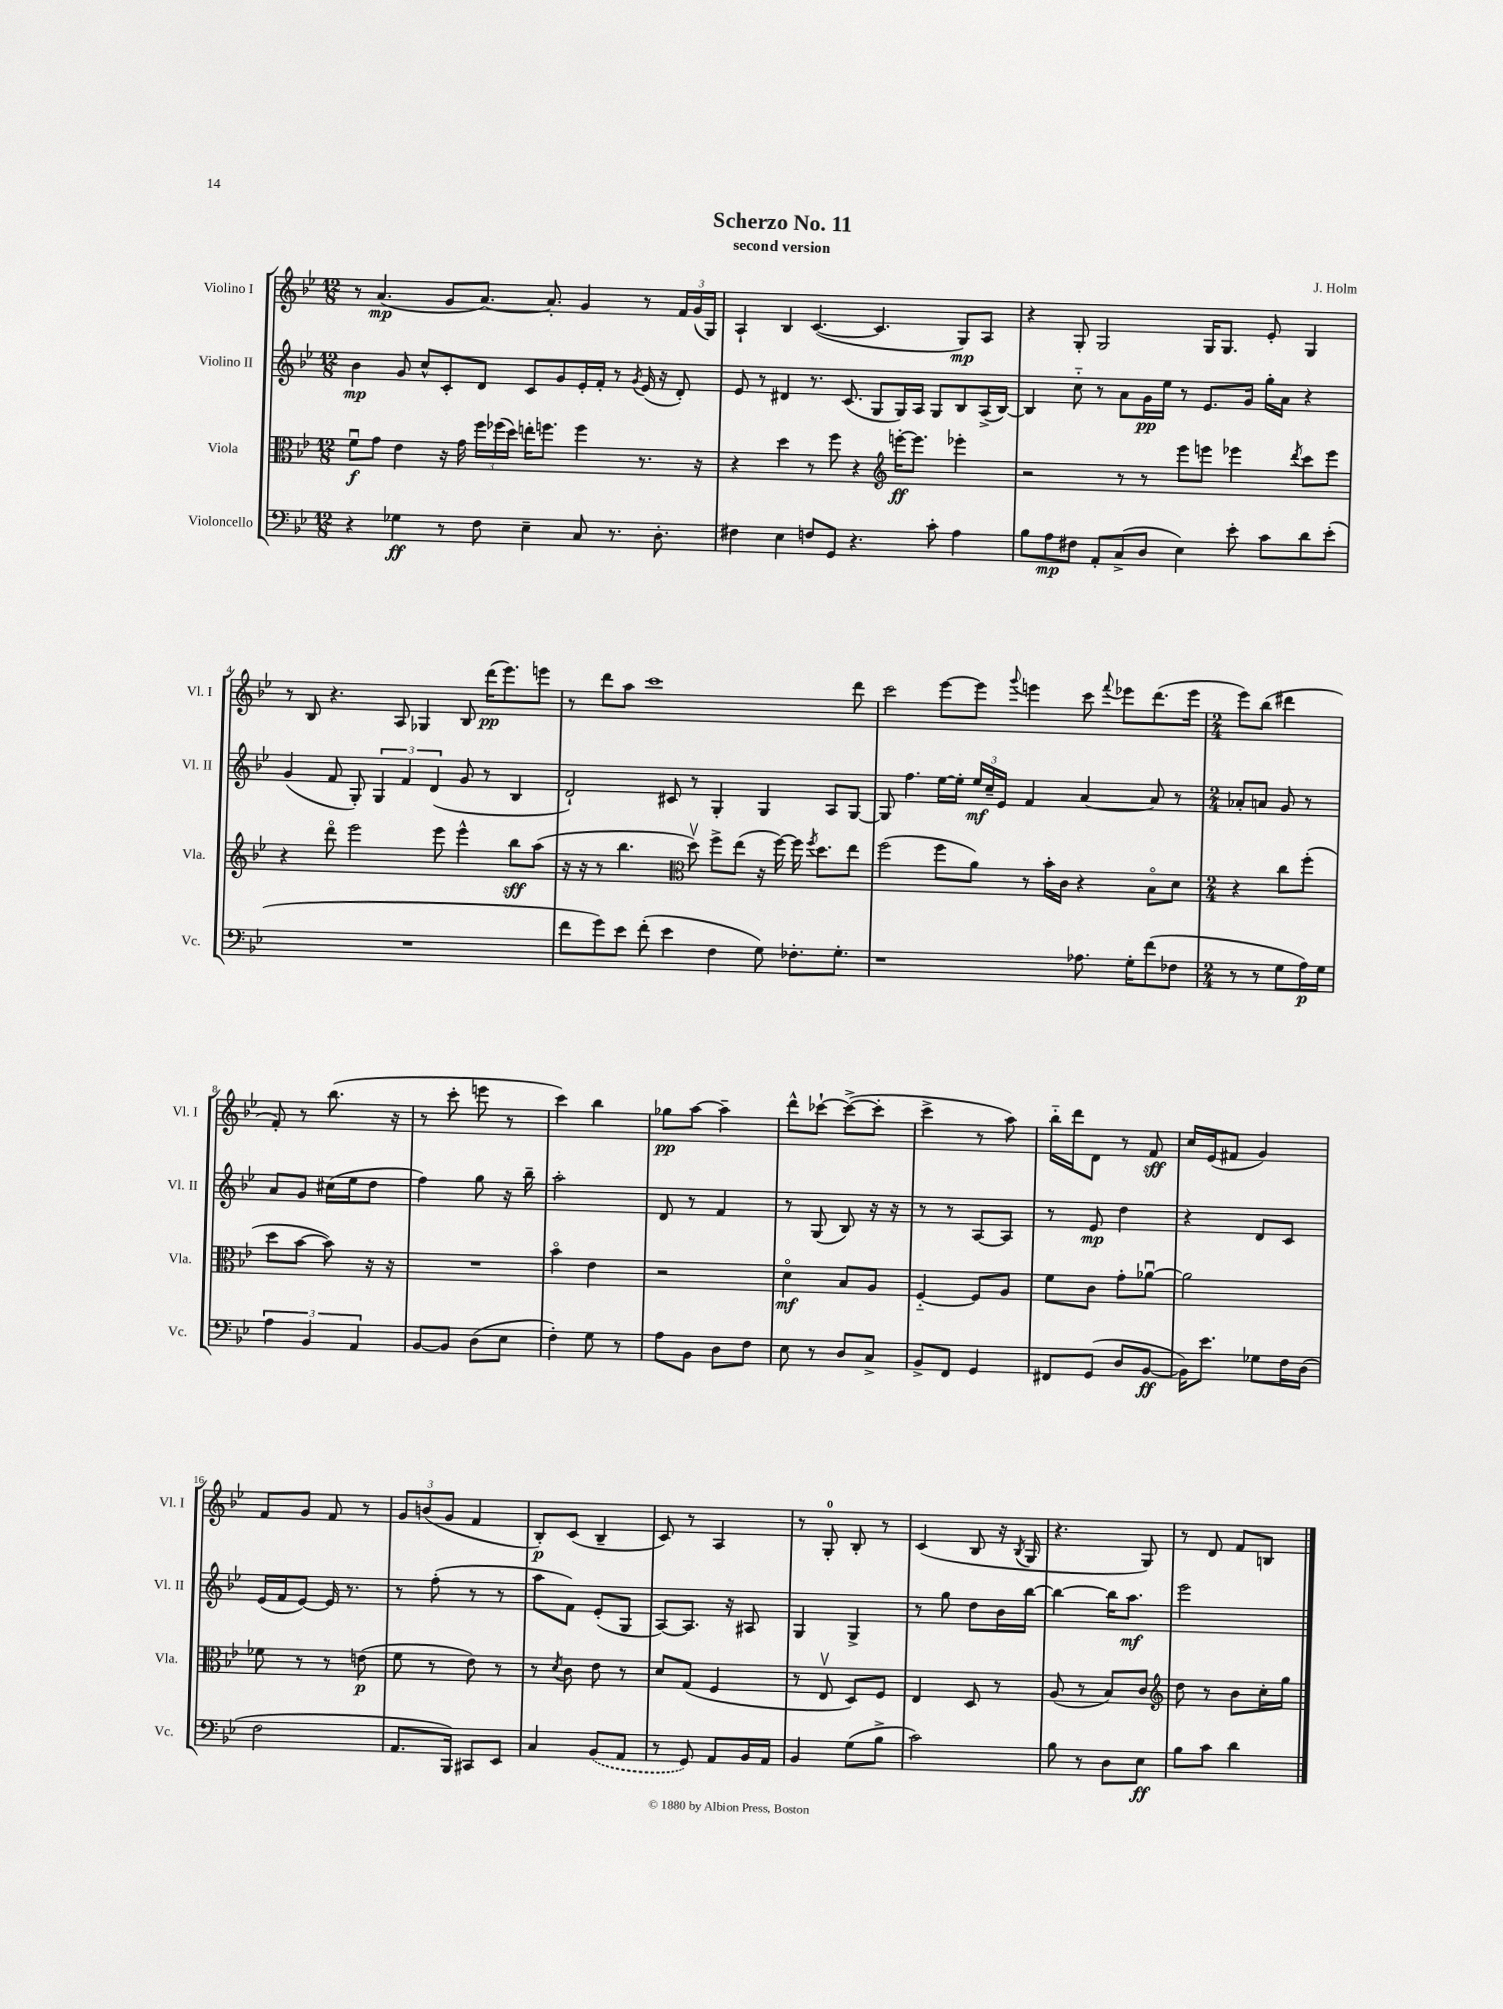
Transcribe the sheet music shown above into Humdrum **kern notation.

**kern	**dynam	**kern	**dynam	**kern	**dynam	**kern	**dynam
*part4	*part4	*part3	*part3	*part2	*part2	*part1	*part1
*staff4	*staff4	*staff3	*staff3	*staff2	*staff2	*staff1	*staff1
*I"Violoncello	*	*I"Viola	*	*I"Violino II	*	*I"Violino I	*
*I'Vc.	*	*I'Vla.	*	*I'Vl. II	*	*I'Vl. I	*
*clefF4	*	*clefC3	*	*clefG2	*	*clefG2	*
*k[b-e-]	*	*k[b-e-]	*	*k[b-e-]	*	*k[b-e-]	*
*M12/8	*	*M12/8	*	*M12/8	*	*M12/8	*
=1	=1	=1	=1	=1	=1	=1	=1
4r	.	8fu\L	f	4b-\	mp	8r	.
.	.	8g\J	.	.	.	(4.a/	mp
4G-X\	ff	4e-\	.	8g/	.	.	.
.	.	.	.	8cc^^/L	.	.	.
8r	.	16r	.	8c'/	.	8g/L	.
.	.	16g\	.	.	.	.	.
8F\	.	24ff\LL	.	8d/J	.	[8.a/J)	.
.	.	(24ff-X\	.	.	.	.	.
.	.	24dd\JJ)	.	.	.	.	.
4E-~\	.	16een'\KL	.	8c/L	.	.	.
.	.	8.ffn\J	.	.	.	8.a'/]	.
.	.	.	.	8g/	.	.	.
8C/	.	4ff\	.	16e-'/L	.	4g/	.
.	.	.	.	16f'/JJ	.	.	.
8.r	.	.	.	8r	.	.	.
.	.	.	.	8qg/	.	.	.
.	.	8.r	.	(16e-/	.	8r	.
8.D'\	.	.	.	16r	.	.	.
.	.	.	.	8d'/)	.	24f/LL	.
.	.	.	.	.	.	(24g/	.
.	.	16r	.	.	.	.	.
.	.	.	.	.	.	24G/JJ)	.
=2	=2	=2	=2	=2	=2	=2	=2
4F#X\	.	4r	.	8e-/	.	4A`/	.
.	.	.	.	8r	.	.	.
4E-\	.	4dd\	.	4d#X/	.	4B-/	.
8Fn/L	.	8r	.	8.r	.	([4.c/	.
8GG/J	.	8ff\	.	.	.	.	.
.	.	.	.	(8.c/	.	.	.
4.r	.	4r	.	.	.	.	.
.	.	.	.	8G/L	.	4.c/]	.
*	*	*clefG2	*	*	*	*	*
.	.	[16eeen'\KL	ff	16G/L)	.	.	.
.	.	8.eee\J]	.	16A/JJ	.	.	.
8c'\	.	.	.	8G/L	.	.	.
4A\	.	4eee-X'\	.	8B-/	.	8G/L)	mp
.	.	.	.	(16A^/L	.	8A/J	.
.	.	.	.	[16B-/JJ)	.	.	.
=3	=3	=3	=3	=3	=3	=3	=3
8B-\L	.	2r	.	4B-/]	.	4r	.
8A\	mp	.	.	.	.	.	.
8F#X\J	.	.	.	8cc\	.	8G'/	.
8AA'/L	.	.	.	8r	.	2G/	.
(8C^/	.	8r	.	8a\L	.	.	.
8D/J	.	8r	.	16g\L	pp	.	.
.	.	.	.	16ee-\JJ	.	.	.
4E-\)	.	8eee-\L	.	8r	.	.	.
.	.	8eeen\J	.	8.e-/L	.	16G/KL	.
.	.	.	.	.	.	8.G/J	.
8e-'\	.	4eee-X\	.	.	.	.	.
.	.	.	.	16g/Jk	.	.	.
8c\L	.	.	.	16gg'\LL	.	8e-'/	.
.	.	.	.	16a\JJ	.	.	.
.	.	8qddd/	.	.	.	.	.
8d\	.	8ccc\L	.	4r	.	4G/	.
(8e-'\J	.	8eee-\J	.	.	.	.	.
!!LO:LB:g=z
=4	=4	=4	=4	=4	=4	=4	=4
1.r	.	4r	.	(4g/	.	8r	.
.	.	.	.	.	.	8B-/	.
.	.	8ddd\	.	8f/	.	4.r	.
.	.	2eee-\	.	8G'/)	.	.	.
.	.	.	.	6G/	.	.	.
.	.	.	.	.	.	8A/	.
.	.	.	.	6f/	.	.	.
.	.	.	.	.	.	4G-X/	.
.	.	.	.	(6d/	.	.	.
.	.	8eee-\	.	.	.	.	.
.	.	4eee-^^\	.	8g/	.	8B-/	.
.	.	.	.	8r	.	(16ddd\KL	pp
.	.	.	.	.	.	8.eee-\)	.
.	.	8bb-\L	sff	4B-/	.	.	.
.	.	(8aa\J	.	.	.	8eeen\J	.
=5	=5	=5	=5	=5	=5	=5	=5
8f\L	.	16r	.	2d`/)	.	8r	.
.	.	16r	.	.	.	.	.
8g\)	.	8r	.	.	.	8ddd\L	.
8e-\J	.	4.bb-\	.	.	.	8aa\J	.
(8f'\	.	.	.	.	.	1ccc	.
4e-\	.	.	.	8c#X/	.	.	.
*	*	*clefC3	*	*	*	*	*
.	.	8ddv\)	.	8r	.	.	.
4F\	.	8ff^\L	.	4G'/	.	.	.
.	.	(8ee-\J	.	.	.	.	.
8G\)	.	16r	.	4G/	.	.	.
.	.	[16ff\)	.	.	.	.	.
8.F-X'\L	.	16ff\]	.	.	.	.	.
.	.	8qff/	.	.	.	.	.
.	.	8.dd\L	.	.	.	.	.
.	.	.	.	8A/L	.	.	.
8.G'\J	.	.	.	.	.	.	.
.	.	8ee-\J	.	[8G/J	.	8ddd\	.
=6	=6	=6	=6	=6	=6	=6	=6
1r	.	(2ff\	.	8G/]	.	2ccc\	.
.	.	.	.	4.ff\	.	.	.
.	.	8ff\L	.	[16ee-\LL	.	[8eee-\L	.
.	.	.	.	16ee-'\JJ]	.	.	.
.	.	8a\J)	.	24ee-/LL	mf	8eee-\J]	.
.	.	.	.	24cc~/	.	.	.
.	.	.	.	24e-/JJ	.	.	.
.	.	.	.	.	.	8qqggg/	.
.	.	8r	.	4f/	.	4eeen\	.
.	.	16b-'\LL	.	.	.	.	.
.	.	16c\JJ	.	.	.	.	.
8.A-X\	.	4r	.	[4a/	.	8ccc\	.
.	.	.	.	.	.	8qqfff/	.
.	.	.	.	.	.	8eee-X\L	.
16G'\KL	.	.	.	.	.	.	.
(8f\	.	8B-\L	.	8a/]	.	(8.ddd\	.
8F-X\J	.	8d\J	.	8r	.	.	.
.	.	.	.	.	.	16eee-\Jk	.
=7	=7	=7	=7	=7	=7	=7	=7
*M2/4	*	*M2/4	*	*M2/4	*	*M2/4	*
8r	.	4r	.	8a-X'/L	.	8eee-\L)	.
8r	.	.	.	8an/J	.	(8bb-\J	.
8G\L	.	8cc\L	.	8g/	.	4ddd#X\	.
16A\L)	p	(8ff'\J	.	8r	.	.	.
16G\JJ	.	.	.	.	.	.	.
!!LO:LB:g=z
=8	=8	=8	=8	=8	=8	=8	=8
6A\	.	8dd\L	.	8a/L	.	8f'/)	.
.	.	[8b-\J	.	8g/J	.	8r	.
6BB-/	.	.	.	.	.	.	.
.	.	8b-\])	.	(16cc#X\LL	.	(8.bb-\	.
.	.	.	.	16ee-\J	.	.	.
6AA/	.	.	.	.	.	.	.
.	.	16r	.	8dd\J	.	.	.
.	.	16r	.	.	.	16r	.
=9	=9	=9	=9	=9	=9	=9	=9
[8BB-/L	.	2r	.	4ff\)	.	8r	.
8BB-/J]	.	.	.	.	.	8ccc'\	.
(8D\L	.	.	.	8gg\	.	8eeen\	.
8E-\J	.	.	.	16r	.	8r	.
.	.	.	.	16bb-~\	.	.	.
=10	=10	=10	=10	=10	=10	=10	=10
4F'\)	.	4b-\	.	2aa'\	.	4ccc\)	.
8G\	.	4e-\	.	.	.	4bb-\	.
8r	.	.	.	.	.	.	.
=11	=11	=11	=11	=11	=11	=11	=11
8A\L	.	2r	.	8d/	.	8gg-X\L	pp
8BB-\J	.	.	.	8r	.	[8aa\J	.
8D\L	.	.	.	4f/	.	4aa~\]	.
8F\J	.	.	.	.	.	.	.
=12	=12	=12	=12	=12	=12	=12	=12
8E-\	.	4d\	mf	8r	.	8ddd^^\L	.
8r	.	.	.	(8G/	.	[8ccc-X`\J	.
8D/L	.	8B-/L	.	8B-/)	.	(8ccc-^\L_	.
8C^/J	.	8A/J	.	16r	.	8ccc-'\J]	.
.	.	.	.	16r	.	.	.
=13	=13	=13	=13	=13	=13	=13	=13
8BB-^/L	.	[4F/	.	8r	.	4ccc^\	.
8FF/J	.	.	.	8r	.	.	.
4GG/	.	8F/L]	.	[8A/L	.	8r	.
.	.	8A/J	.	8A/J]	.	8aa\)	.
=14	=14	=14	=14	=14	=14	=14	=14
8FF#X/L	.	8f\L	.	8r	.	16bb-\LL	.
.	.	.	.	.	.	16ddd\J	.
(8GG/J	.	8c\J	.	8e-/	mp	8d\J	.
8D/L	.	8g'\L	.	4dd\	.	8r	.
[8BB-/J	ff	[8a-Xu\J	.	.	.	8f/	sff
=15	=15	=15	=15	=15	=15	=15	=15
16BB-\KL])	.	2a-\]	.	4r	.	16cc/LL	.
8.e-\J	.	.	.	.	.	(16e-/J	.
.	.	.	.	.	.	8f#X/J	.
8G-X\L	.	.	.	8d/L	.	4g/)	.
16F\L	.	.	.	8c/J	.	.	.
(16D\JJ	.	.	.	.	.	.	.
!!LO:LB:g=z
=16	=16	=16	=16	=16	=16	=16	=16
2F\	.	8f-X\	.	(16e-/LL	.	8f/L	.
.	.	.	.	16f/J	.	.	.
.	.	8r	.	[8e-/J)	.	8g/J	.
.	.	8r	.	16e-/]	.	8f/	.
.	.	.	.	8.r	.	.	.
.	.	(8en\	p	.	.	8r	.
=17	=17	=17	=17	=17	=17	=17	=17
8.AA/L	.	8f\	.	8r	.	12g/L	.
.	.	.	.	.	.	(12bn/	.
.	.	8r	.	(8ff'\	.	.	.
.	.	.	.	.	.	12g/J	.
16BBB-/Jk)	.	.	.	.	.	.	.
8CC#X/L	.	8e-\)	.	8r	.	4f/	.
8EE-/J	.	8r	.	8r	.	.	.
=18	=18	=18	=18	=18	=18	=18	=18
4C/	.	8r	.	8aa\L	.	8B-'/L)	p
.	.	8qd/	.	.	.	.	.
.	.	8c\	.	8f\J)	.	(8c/J	.
(8BB-/L	.	8e-\	.	(8e-'/L	.	4B-~/	.
8AA/J	.	8r	.	8G/J	.	.	.
=19	=19	=19	=19	=19	=19	=19	=19
8r	.	8d/L	.	[8A/L)	.	8c/)	.
8GG/)	.	(8G/J	.	8.A/J]	.	8r	.
8AA/L	.	4F/	.	.	.	4A/	.
.	.	.	.	16r	.	.	.
16BB-/L	.	.	.	8A#X/	.	.	.
16AA/JJ	.	.	.	.	.	.	.
=20	=20	=20	=20	=20	=20	=20	=20
4BB-/	.	8r	.	4G/	.	8r	.
.	.	8E-v/	.	.	.	8G'/	.
(8G\L	.	8D/L)	.	4G^/	.	8B-'/	.
8B-^\J	.	8F/J	.	.	.	8r	.
=21	=21	=21	=21	=21	=21	=21	=21
2c\)	.	4E-/	.	8r	.	(4c/	.
.	.	.	.	8gg\	.	.	.
.	.	8D/	.	8dd\L	.	8B-/	.
.	.	8r	.	16b-\L	.	16r	.
.	.	.	.	.	.	8qB-/	.
.	.	.	.	[16bb-\JJ	.	16G/	.
=22	=22	=22	=22	=22	=22	=22	=22
8B-\	.	(8A/	.	4bb-\_	.	4.r	.
8r	.	8r	.	.	.	.	.
8D\L	.	8B-/L)	.	16bb-\KL]	.	.	.
.	.	.	.	8.aa\J	mf	.	.
8E-\J	ff	8c/J	.	.	.	8G/)	.
=23	=23	=23	=23	=23	=23	=23	=23
*	*	*clefG2	*	*	*	*	*
8B-\L	.	8dd\	.	2eee-\	.	8r	.
8c\J	.	8r	.	.	.	8d/	.
4d\	.	8b-\L	.	.	.	8f/L	.
.	.	16cc'\L	.	.	.	8Bn/J	.
.	.	16gg\JJ	.	.	.	.	.
==	==	==	==	==	==	==	==
*-	*-	*-	*-	*-	*-	*-	*-
